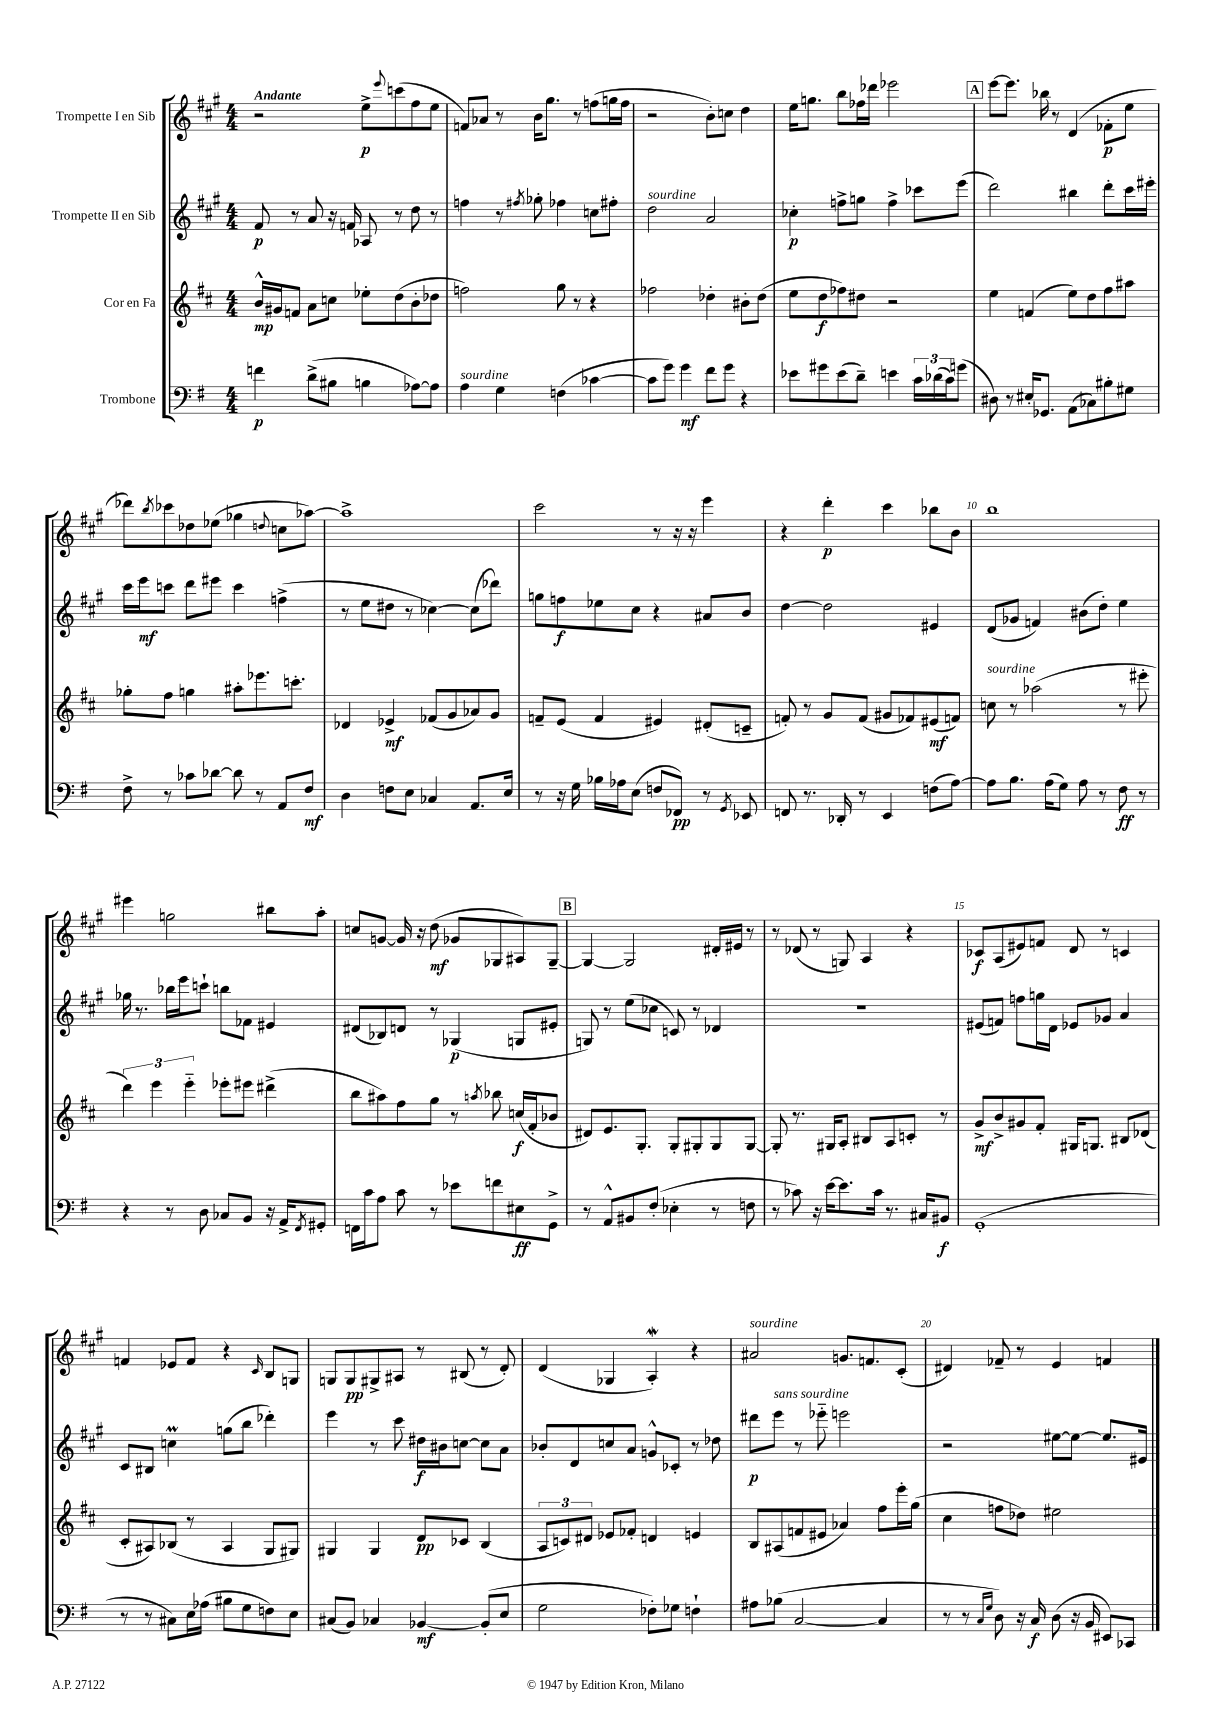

**kern	**dynam	**kern	**dynam	**kern	**dynam	**kern	**dynam
*part4	*part4	*part3	*part3	*part2	*part2	*part1	*part1
*staff4	*staff4	*staff3	*staff3	*staff2	*staff2	*staff1	*staff1
*I"Trombone	*	*I"Cor en Fa	*	*I"Trompette II en Sib	*	*I"Trompette I en Sib	*
*clefF4	*	*clefG2	*	*clefG2	*	*clefG2	*
*k[f#]	*	*k[f#c#]	*	*k[f#c#g#]	*	*k[f#c#g#]	*
*M4/4	*	*M4/4	*	*M4/4	*	*M4/4	*
=1	=1	=1	=1	=1	=1	=1	=1
!	!	!	!	!	!	!LO:TX:a:B:t=Andante	!
4fn\	p	16b^^/LL	mp	8f#/	p	2r	.
.	.	16g#X/J	.	.	.	.	.
.	.	8fn/J	.	8r	.	.	.
(8d^\L	.	8a\L	.	8a/	.	.	.
8B#X\J	.	8ccn\J	.	16r	.	.	.
.	.	.	.	16fn/	.	.	.
4Bn\	.	8ee-X'\L	.	8A-X/	.	8ee^\L	p
.	.	.	.	.	.	8qqeee/	.
.	.	(8dd\	.	8r	.	(8cccn\	.
[8A-X\L)	.	8b'\	.	8dd\	.	8ff#\	.
8A-\J]	.	8dd-X\J	.	8r	.	8ee\J	.
=2	=2	=2	=2	=2	=2	=2	=2
!LO:TX:a:i:t=sourdine	!	!	!	!	!	!	!
4A\	.	2ffn\)	.	4ffn\	.	8fn/L)	.
.	.	.	.	.	.	8a-X/J	.
4G\	.	.	.	8r	.	8r	.
.	.	.	.	8qff#X/	.	.	.
.	.	.	.	8gg-X'\	.	16b\KL	.
.	.	.	.	.	.	8.gg#\J	.
(4Fn\	.	8gg\	.	4ff-X\	.	.	.
.	.	8r	.	.	.	8r	.
[4c-X\	.	4r	.	8ccn\L	.	(8ffn\L	.
.	.	.	.	8ff#X'\J	.	16ggn\L	.
.	.	.	.	.	.	16ff\JJ	.
=3	=3	=3	=3	=3	=3	=3	=3
!	!	!	!	!LO:TX:a:i:t=sourdine	!	!	!
8c-\L]	.	2ff-X\	.	2dd\	.	2r	.
8g\J)	.	.	.	.	.	.	.
4g\	mf	.	.	.	.	.	.
8f#\L	.	4dd-X'\	.	2a/	.	8b'\L)	.
8g\J	.	.	.	.	.	8ccn\J	.
4r	.	8b#X'\L	.	.	.	4dd\	.
.	.	(8dd-\J	.	.	.	.	.
=4	=4	=4	=4	=4	=4	=4	=4
8e-X\L	.	8ee\L	.	4cc-X'\	p	16ee\KL	.
.	.	.	.	.	.	8.ggn\J	.
8g#X\	.	8dd\	f	.	.	.	.
(8e-\	.	8ff-X\)	.	8ffn^\L	.	8bb\L	.
8d~\J)	.	8dd#X\J	.	8ggn\J	.	16ff-X\L	.
.	.	.	.	.	.	16ddd-X\JJ	.
4en\	.	2r	.	4ff^\	.	2eee-X\	.
24c\LL	.	.	.	8ccc-X\L	.	.	.
(24d-X\	.	.	.	.	.	.	.
24c\J)	.	.	.	.	.	.	.
(8gn\J	.	.	.	(8eee\J	.	.	.
!!LO:REH:place=s1:t=A
=5	=5	=5	=5	=5	=5	=5	=5
8D#X\)	.	4ee\	.	2ddd\)	.	[8eee\L	.
8r	.	.	.	.	.	8.eee\J]	.
16E#X'/KL	.	(4fn/	.	.	.	.	.
8.GG-X/J	.	.	.	.	.	16bb-X\	.
.	.	.	.	.	.	8r	.
(8AA\L	.	8ee\L)	.	4bb#X\	.	(4d/	.
8C-X\)	.	8dd\	.	.	.	.	.
8B#X'\	.	8ff#\	.	8ddd'\L	.	8f-X'\L	p
8G#X\J	.	8aa#X\J	.	16ccc#\L	.	8ee\J	.
.	.	.	.	16eee#X'\JJ	.	.	.
!!LO:LB:g=z
=6	=6	=6	=6	=6	=6	=6	=6
8F#^\	.	8gg-X'\L	.	16ccc#\LL	.	8ddd-X\L)	.
.	.	.	.	16eee\J	mf	.	.
.	.	.	.	.	.	8qbb/	.
8r	.	8ff#\J	.	8cccn\J	.	8ccc-X\	.
8c-X\L	.	4ggn\	.	8ddd\L	.	8dd-X\	.
[8d-X\J	.	.	.	8eee#X\J	.	(8ee-X\J	.
8d-\]	.	8aa#X'\L	.	4ccc\	.	4gg-X\	.
8r	.	8.eee-X\	.	.	.	.	.
.	.	.	.	.	.	8qqddn/	.
8AA/L	.	.	.	(4ffn^\	.	8ccn\L	.
.	.	8.cccn'\J	.	.	.	.	.
8F#/J	mf	.	.	.	.	[8aa-X\J)	.
=7	=7	=7	=7	=7	=7	=7	=7
4D\	.	4d-X/	.	8r	.	1aa-^]	.
.	.	.	.	8ee\L	.	.	.
8Fn\L	.	4e-X^/	mf	8dd#X\J	.	.	.
8E\J	.	.	.	8r	.	.	.
4C-X/	.	(8f-X/L	.	[4cc-X\)	.	.	.
.	.	8g/	.	.	.	.	.
8.AA/L	.	8a-X/)	.	(8cc-\L]	.	.	.
.	.	8g/J	.	8ddd-X\J)	.	.	.
16E/Jk	.	.	.	.	.	.	.
=8	=8	=8	=8	=8	=8	=8	=8
8r	.	8fn~/L	.	8ggn\L	.	2ccc#\	.
16r	.	(8e/J	.	8ffn\	f	.	.
16G\	.	.	.	.	.	.	.
16B-X\LL	.	4f/	.	8ee-X\	.	.	.
16A-X\J	.	.	.	.	.	.	.
(8E\J	.	.	.	8cc#\J	.	.	.
8Fn/L	.	4e#X/)	.	4r	.	8r	.
8FF-X/J)	pp	.	.	.	.	16r	.
.	.	.	.	.	.	16r	.
8r	.	(8d#X'/L	.	8a#X/L	.	4eee\	.
8qGG/	.	.	.	.	.	.	.
8EE-X/	.	8cn~/J	.	8b/J	.	.	.
=9	=9	=9	=9	=9	=9	=9	=9
8FFn/	.	8fn'/)	.	[4dd\	.	4r	.
8.r	.	8r	.	.	.	.	.
.	.	8g/L	.	2dd\]	.	4ddd'\	p
16DD-X'/	.	.	.	.	.	.	.
8r	.	(8f/J	.	.	.	.	.
4EE/	.	8g#X/L	.	.	.	4ccc#\	.
.	.	8f-X/)	.	.	.	.	.
(8Fn\L	.	(8e#X/	mf	4e#X/	.	8bb-X\L	.
[8A\J)	.	8fn/J)	.	.	.	8b\J	.
=10	=10	=10	=10	=10	=10	=10	=10
!	!	!LO:TX:a:i:t=sourdine	!	!	!	!	!
8A\L]	.	8ccn\	.	(8d/L	.	1bb	.
8.B\J	.	8r	.	8g-X/J	.	.	.
.	.	(2aa-X\	.	4fn/)	.	.	.
(16A\KL	.	.	.	.	.	.	.
8G\J)	.	.	.	.	.	.	.
8A\	.	.	.	(8b#X\L	.	.	.
8r	.	.	.	8dd'\J)	.	.	.
8F#\	ff	8r	.	4ee\	.	.	.
8r	.	8eee#X'\	.	.	.	.	.
!!LO:LB:g=z
=11	=11	=11	=11	=11	=11	=11	=11
4r	.	6ddd\)	.	16gg-X\	.	4eee#X\	.
.	.	.	.	8.r	.	.	.
.	.	6eee\	.	.	.	.	.
8r	.	.	.	16bb-X\LL	.	2ggn\	.
.	.	.	.	16eee\J	.	.	.
.	.	6eee\	.	.	.	.	.
8D\	.	.	.	8cccn`\J	.	.	.
8C-X/L	.	8eee-X'\L	.	8bbn\L	.	.	.
8BB/J	.	8eee#X\J	.	8f-X\J	.	.	.
16r	.	(4ddd#X^\	.	4e#X/	.	8bb#X\L	.
16AA^/KL	.	.	.	.	.	.	.
8qFF#/	.	.	.	.	.	.	.
8GG#X'/J	.	.	.	.	.	8aa'\J	.
=12	=12	=12	=12	=12	=12	=12	=12
16FFn\LL	.	8bb\L	.	(8d#X/L	.	8ccn/L	.
16c\J	.	.	.	.	.	.	.
8A\J	.	8aa#X\)	.	8B-X/)	.	[8gn/J	.
8c\	.	8ff#\	.	8dn/J	.	16g/]	.
.	.	.	.	.	.	16r	.
8r	.	8gg\J	.	8r	.	(8dd\	mf
8e-X\L	.	8r	.	(4G-X/	p	8g-X/L	.
.	.	8qaan/	.	.	.	.	.
8fn\	.	8bb-X\	.	.	.	8G-X/	.
8E#X\	ff	(16ccn/LL	f	8Gn/L	.	8A#X/)	.
.	.	16f#'/J	.	.	.	.	.
8GG^\J	.	8b-X/J	.	8e#X'/J	.	[8G-~/J	.
!!LO:REH:place=s1:t=B
=13	=13	=13	=13	=13	=13	=13	=13
8r	.	8d#X/L)	.	8Gn/)	.	4G-/_	.
8AA^^/L	.	8.e/	.	8r	.	.	.
8BB#X/	.	.	.	(8ee\L	.	2G-/]	.
.	.	8.G'/J	.	.	.	.	.
(8F#'/J	.	.	.	8cc-X\J	.	.	.
4E-X'\	.	8G'/L	.	8cn/)	.	.	.
.	.	8G#X'/	.	8r	.	.	.
8r	.	8G#/	.	4d-X/	.	16d#X'/LL	.
.	.	.	.	.	.	16e#X/JJ	.
8Fn\	.	[8G#/J	.	.	.	8r	.
=14	=14	=14	=14	=14	=14	=14	=14
8r	.	8G#'/]	.	1r	.	8r	.
8c-X\)	.	8.r	.	.	.	(8d-X/	.
16r	.	.	.	.	.	8r	.
[16e\KL	.	16G#X/KL	.	.	.	.	.
8.e\]	.	8A'/J	.	.	.	8Gn/)	.
.	.	8B#X/L	.	.	.	4A/	.
16c-\Jk	.	.	.	.	.	.	.
8.r	.	8A/	.	.	.	.	.
.	.	8cn'/J	.	.	.	4r	.
16C#X/KL	.	.	.	.	.	.	.
8BB#X/J	f	8r	.	.	.	.	.
=15	=15	=15	=15	=15	=15	=15	=15
(1GG'	.	8g^/L	mf	(8e#X/L	.	8c-X/L	f
.	.	8b^/	.	8fn/J)	.	(8A/	.
.	.	8g#X/	.	8ffn\L	.	8e#X/)	.
.	.	8f#'/J	.	16ggn\L	.	8fn/J	.
.	.	.	.	16d\JJ	.	.	.
.	.	16G#X/KL	.	8e-X/L	.	8d/	.
.	.	8.Gn/J	.	.	.	.	.
.	.	.	.	8g-X/J	.	8r	.
.	.	8B#X/L	.	4a/	.	4cn/	.
.	.	(8d-X/J	.	.	.	.	.
!!LO:LB:g=z
=16	=16	=16	=16	=16	=16	=16	=16
8r	.	8c#'/L	.	8c#/L	.	4fn/	.
8r	.	8A#X/)	.	8B#X/J	.	.	.
8C#X\L)	.	(8B-X/J	.	4ccnM\	.	8e-X/L	.
16E\L	.	8r	.	.	.	8f/J	.
(16A-X\JJ	.	.	.	.	.	.	.
8B#X\L	.	4A#/	.	(8ggn\L	.	4r	.
8G\	.	.	.	8bb\J	.	.	.
.	.	.	.	.	.	16qqc#/	.
8Fn\)	.	8G/L	.	4ddd-X'\)	.	8B/L	.
8E\J	.	8G#X/J)	.	.	.	8Gn/J	.
=17	=17	=17	=17	=17	=17	=17	=17
(8C#X/L	.	4G#X/	.	4eee\	.	8Gn/L	.
8BB/J)	.	.	.	.	.	8G/	pp
4C-X/	.	4G#/	.	8r	.	8G#X^/	.
.	.	.	.	8ccc#\	.	8A#X/J	.
[4BB-X/	mf	8d/L	pp	16dd#X\LL	f	8r	.
.	.	.	.	16b#X\J	.	.	.
.	.	8c-X/J	.	[8ccn\J	.	(8B#X/	.
(8BB-'/L]	.	(4B/	.	8cc\L]	.	8r	.
8E/J	.	.	.	8a\J	.	8d'/)	.
=18	=18	=18	=18	=18	=18	=18	=18
2G\	.	12A/L	.	8b-X'/L	.	(4d/	.
.	.	12cn/)	.	.	.	.	.
.	.	.	.	8d/	.	.	.
.	.	12d#X/J	.	.	.	.	.
.	.	8e-X/L	.	8ccn/	.	4G-X/	.
.	.	8f-X'/J	.	8a/J	.	.	.
8F-X'\L)	.	4dn/	.	8gn^^/L	.	4Aw'/)	.
8G-X\J	.	.	.	8c-X'/J	.	.	.
4Fn`\	.	4en/	.	8r	.	4r	.
.	.	.	.	8dd-X\	.	.	.
=19	=19	=19	=19	=19	=19	=19	=19
!	!	!	!	!	!	!LO:TX:a:i:t=sourdine	!
8A#X\L	.	8B/L	.	8ddd#X\L	p	2a#X/	.
!	!	!	!	!LO:TX:a:i:t=sans sourdine	!	!	!
(8B-X\J	.	(8A#X/	.	8eee\J	.	.	.
[2C/	.	8fn/	.	8r	.	.	.
.	.	8e#X/J	.	8eee-X\	.	.	.
.	.	4a-X/)	.	2eeen\	.	8.gn/L	.
.	.	.	.	.	.	8.fn/	.
4C/]	.	8ff#\L	.	.	.	.	.
.	.	16eee'\L	.	.	.	(8c#'/J	.
.	.	(16gg\JJ	.	.	.	.	.
=20	=20	=20	=20	=20	=20	=20	=20
8r	.	4cc#\	.	2r	.	4d#X/)	.
8r	.	.	.	.	.	.	.
16qqC/LL	.	.	.	.	.	.	.
16qqG/JJ	.	.	.	.	.	.	.
8D\)	.	8ffn\L	.	.	.	8f-X~/	.
16r	.	8dd-X\J)	.	.	.	8r	.
16C/	f	.	.	.	.	.	.
(8D\	.	2ee#X\	.	[8ee#X\L	.	4e/	.
16r	.	.	.	8ee#\J_	.	.	.
16BB/	.	.	.	.	.	.	.
8EE#X/L)	.	.	.	8.ee#/L]	.	4fn/	.
8CC-X/J	.	.	.	.	.	.	.
.	.	.	.	16e#X/Jk	.	.	.
==	==	==	==	==	==	==	==
*-	*-	*-	*-	*-	*-	*-	*-
